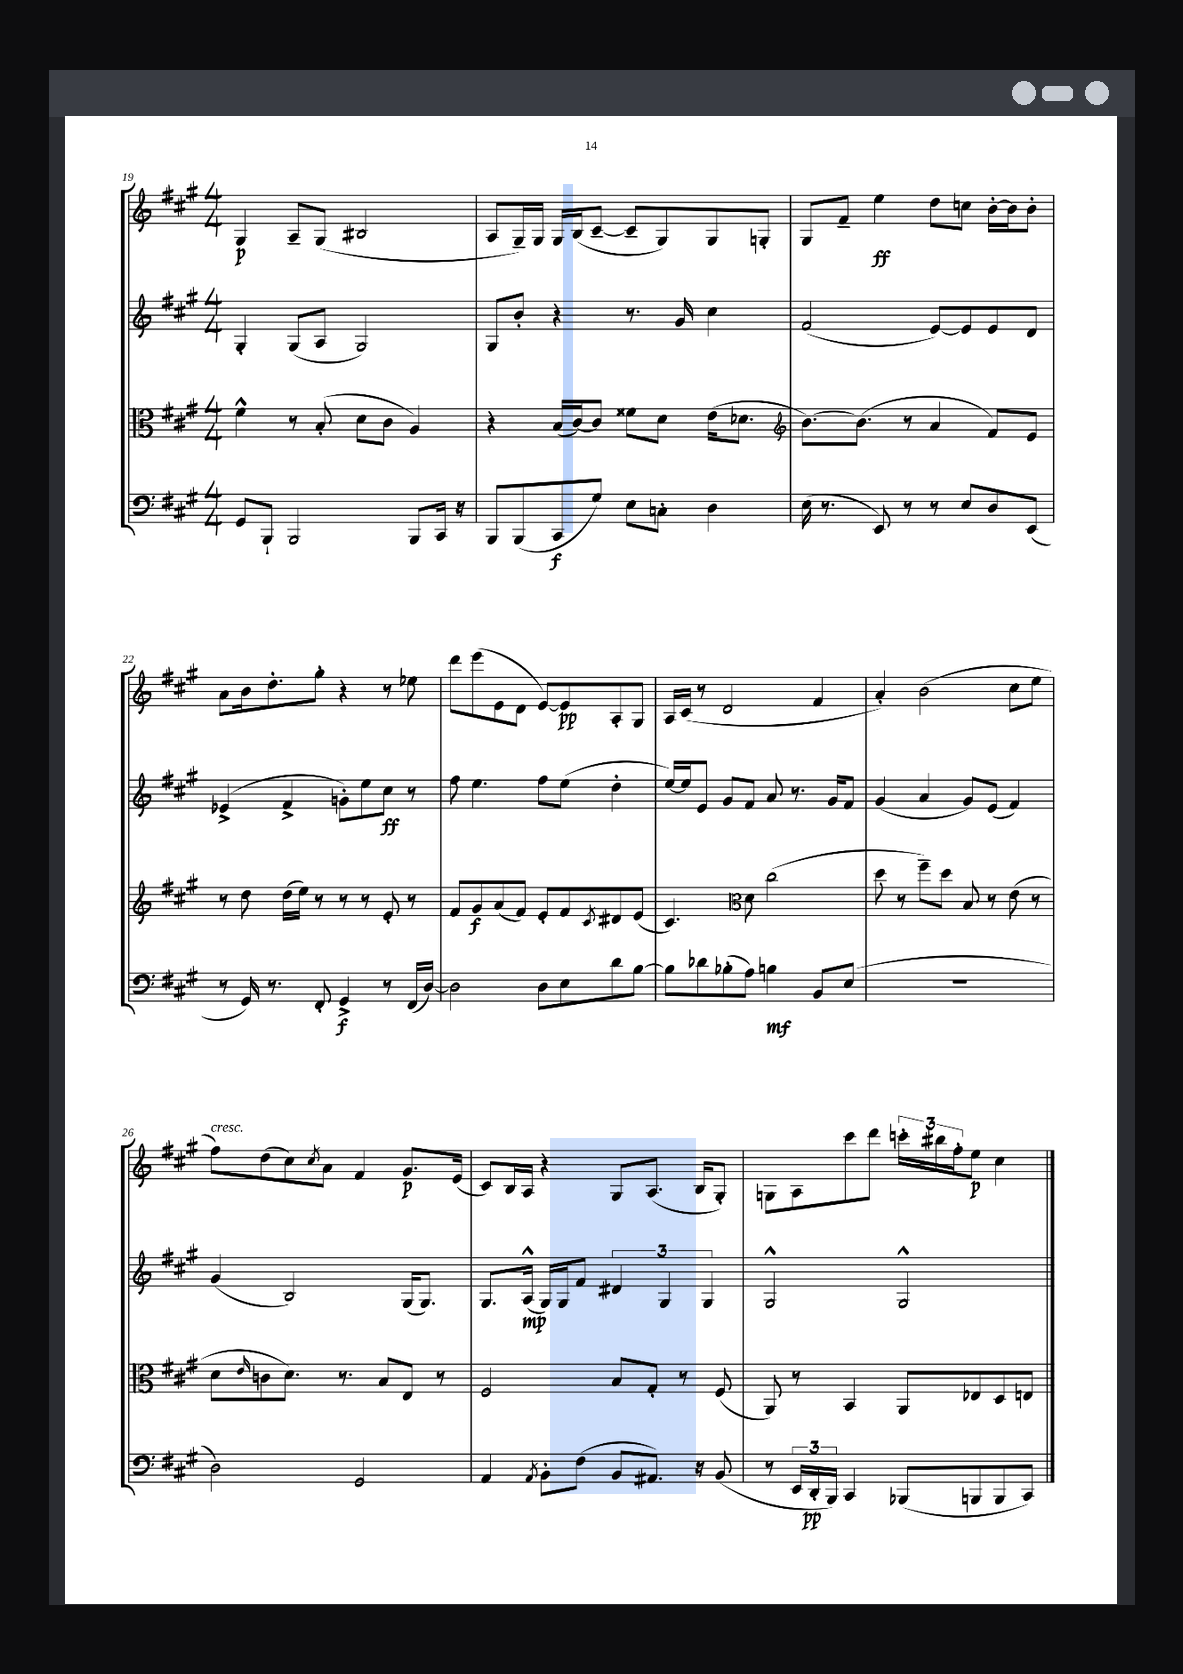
<<
\new StaffGroup <<
\new Staff = "s0" {
    \clef treble \key a \major \numericTimeSignature \time 4/4
    gis4\p a8-- gis8( bis2 |
    a8 gis16--) gis16 gis16 b16( cis'8~-- cis'8-- gis8) gis8 g8-. |
    gis8 fis'8-- e''4\ff d''8 c''8 b'16~-. b'16 b'8-. |
    a'8 b'16 d''8.-. gis''8-. r4 r8 ees''8 |
    d'''8 e'''8( e'8 d'8 e'8~) e'8\pp a8-. gis8 |
    a16 cis'16( r8 d'2 fis'4 |
    a'4-.) b'2( cis''8 e''8 |
    fis''8^\markup { \italic "cresc." }) d''8( cis''8) \acciaccatura { cis''8 } a'8 fis'4 gis'8.\p e'16( |
    cis'8) b16 a16 r4 gis8 a8.( b16 gis8-.) |
    g8 a8 cis'''8 d'''8 \tuplet 3/2 { c'''16-. bis''16 fis''16-. } e''8\p cis''4 \bar "|." |
}
\new Staff = "s1" {
    \clef treble \key a \major \numericTimeSignature \time 4/4
    gis4-. gis8( a8 gis2) |
    gis8 b'8-. r4 r8. gis'16 cis''4 |
    fis'2( e'8~) e'8 e'8 d'8 |
    ees'4->( fis'4-> g'8-.) e''8 cis''8\ff r8 |
    fis''8 e''4. fis''8 e''8( d''4-. |
    e''16~) e''16 e'8 gis'8 fis'8 a'8 r8. gis'16 fis'8 |
    gis'4( a'4 gis'8) e'8( fis'4) |
    gis'4( b2) gis16( gis8.) |
    gis8. a16-^\mp( gis16) gis16 fis'8 \tuplet 3/2 { dis'4 gis4 gis4 } |
    gis2-^ gis2-^ \bar "|." |
}
\new Staff = "s2" {
    \clef alto \key a \major \numericTimeSignature \time 4/4
    fis'4-^ r8 b8-.( d'8 cis'8 a4) |
    r4 b16( cis'16~) cis'8 fisis'8 d'8 e'16( des'8. |
    \clef treble b'8.~) b'8.( r8 a'4 fis'8) e'8 |
    r8 d''8 d''16( e''16) r8 r8 r8 e'8-. r8 |
    fis'8 gis'8\f a'8( fis'8) e'8-. fis'8 \acciaccatura { cis'8 } dis'8 e'8( |
    cis'4.) \clef alto d'8 cis''2( |
    d''8 r8 fis''8--) d''8 b8 r8 e'8( r8 |
    d'8 \grace { e'16 } c'8 d'8.) r8. b8 e8 r8 |
    fis2 b8 gis8-. r8 fis8( |
    a,8) r8 b,4 a,8 ees8 d8 e8 \bar "|." |
}
\new Staff = "s3" {
    \clef bass \key a \major \numericTimeSignature \time 4/4
    gis,8 b,,8-! b,,2 b,,8 cis,16 r16 |
    b,,8 b,,8( cis,8\f gis8) e8 c8-. d4 |
    e16( r8. e,8) r8 r8 e8 d8 e,8( |
    r8 gis,16) r8. fis,8-. gis,4->\f r8 fis,16( d16~) |
    d2 d8 e8 d'8 b8~ |
    b8 des'8 bes8-.( a8) b4\mf b,8 e8( |
    R1 |
    d2) gis,2 |
    a,4 \acciaccatura { a,8 } b,8-. fis8( b,8 ais,8.) r16 b,8( |
    r8 \tuplet 3/2 { e,16 d,16-.\pp b,,16) } cis,4 bes,,8( b,,8 b,,8 cis,8) \bar "|." |
}
>>
>>
\layout { \context { \Score currentBarNumber = #19 } }
